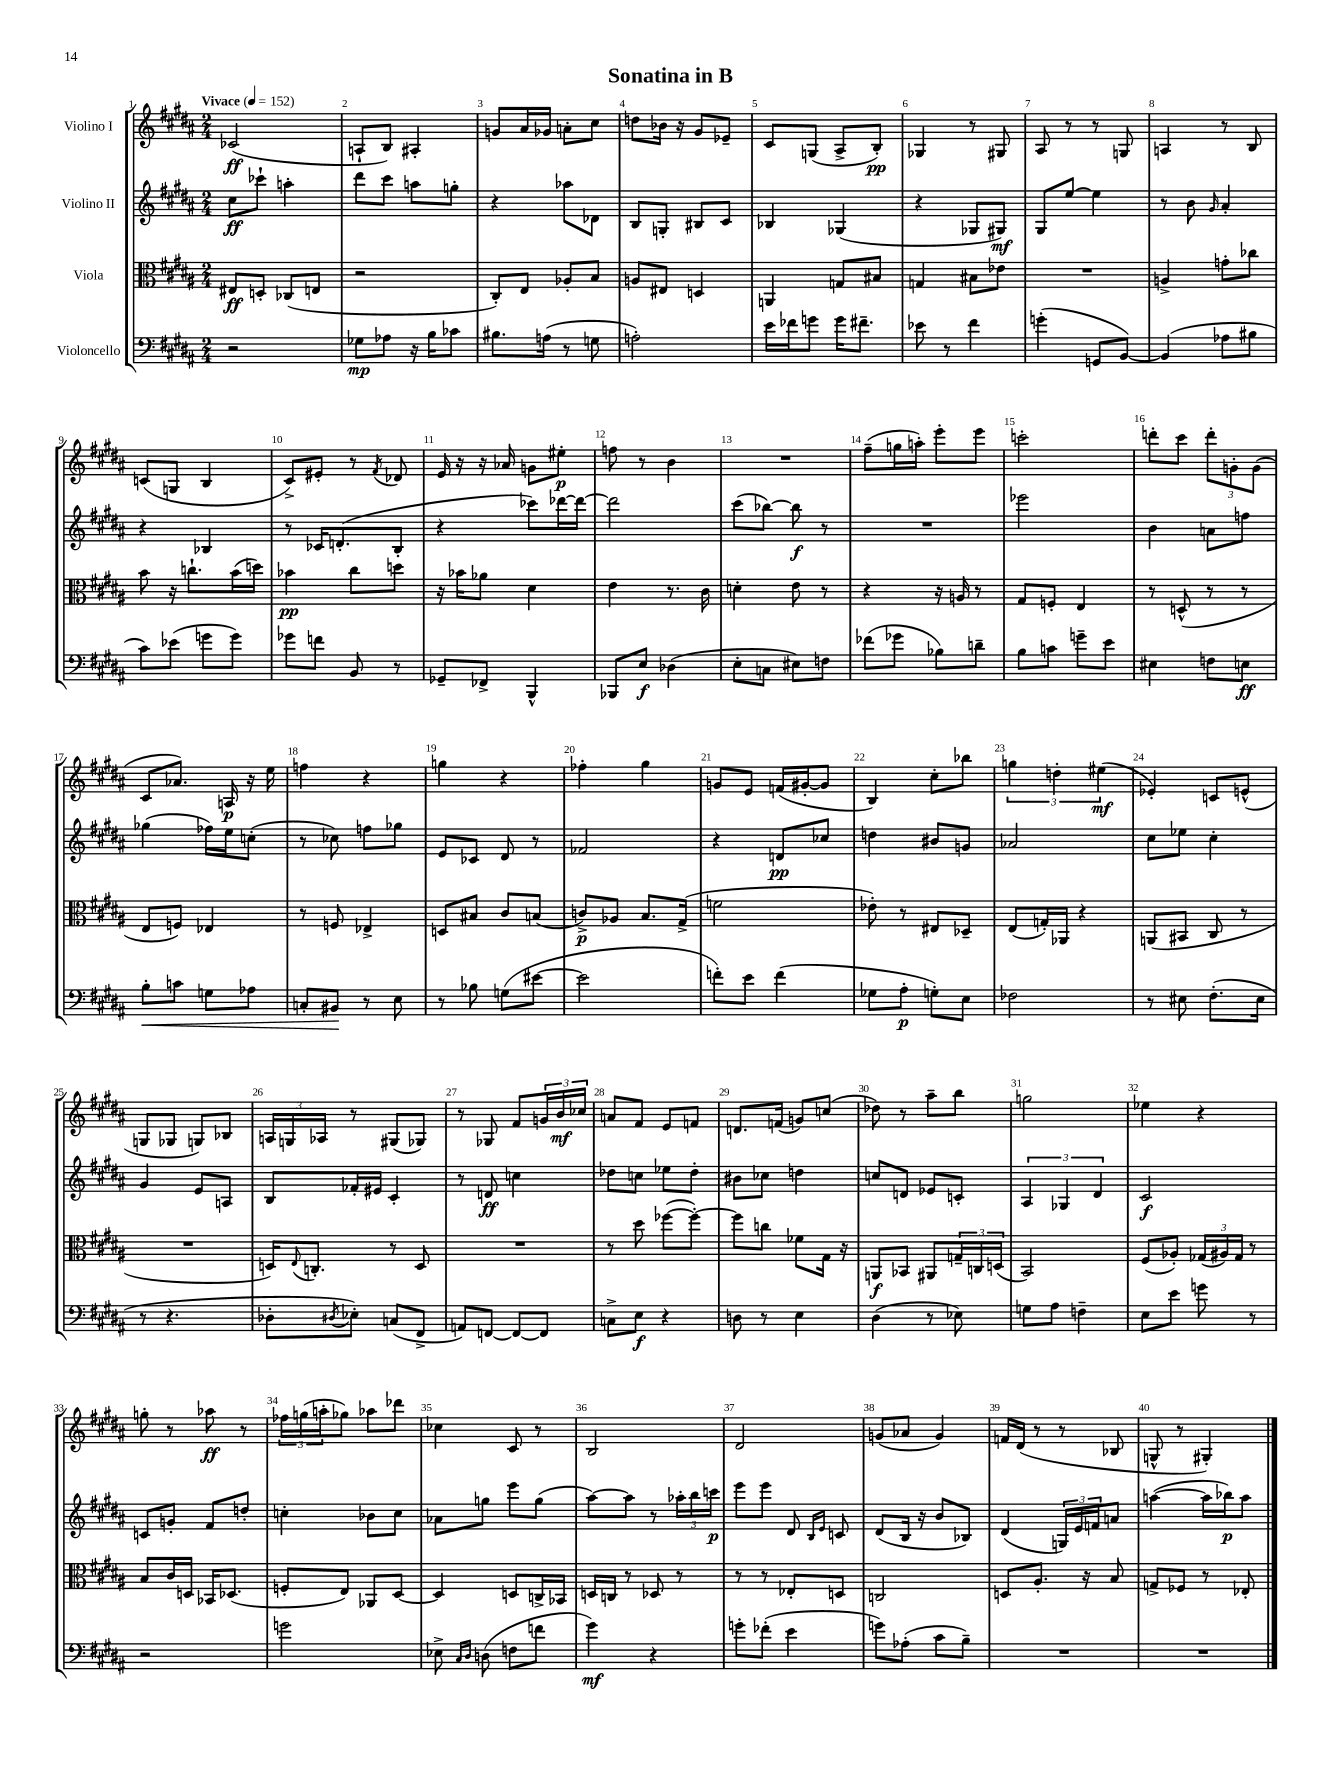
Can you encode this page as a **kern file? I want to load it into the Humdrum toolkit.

**kern	**dynam	**kern	**dynam	**kern	**dynam	**kern	**dynam
*part4	*part4	*part3	*part3	*part2	*part2	*part1	*part1
*staff4	*staff4	*staff3	*staff3	*staff2	*staff2	*staff1	*staff1
*I"Violoncello	*	*I"Viola	*	*I"Violino II	*	*I"Violino I	*
*clefF4	*	*clefC3	*	*clefG2	*	*clefG2	*
*k[f#c#g#d#a#]	*	*k[f#c#g#d#a#]	*	*k[f#c#g#d#a#]	*	*k[f#c#g#d#a#]	*
*M2/4	*	*M2/4	*	*M2/4	*	*M2/4	*
*MM152	*	*MM152	*	*MM152	*	*MM152	*
=1	=1	=1	=1	=1	=1	=1	=1
!	!	!	!	!	!	!LO:TX:a:B:t=Vivace	!
2r	.	8E#X/L	ff	8cc#\L	ff	(2c-X/	ff
.	.	8Dn'/J	.	8ccc-X`\J	.	.	.
.	.	(8C-X/L	.	4aan'\	.	.	.
.	.	8En/J	.	.	.	.	.
=2	=2	=2	=2	=2	=2	=2	=2
8G-X\L	mp	2r	.	8ddd#\L	.	8An`/L	.
8A-X\J	.	.	.	8ccc#\J	.	8B/J)	.
16r	.	.	.	8aan\L	.	4A#X'/	.
16B\KL	.	.	.	.	.	.	.
8c-X\J	.	.	.	8ggn'\J	.	.	.
=3	=3	=3	=3	=3	=3	=3	=3
8.B#X\L	.	8C#'/L)	.	4r	.	8gn/L	.
.	.	8E/J	.	.	.	16a#/L	.
(16An\Jk	.	.	.	.	.	16g-X/JJ	.
8r	.	8A-X'/L	.	8aa-X\L	.	8an'\L	.
8Gn\	.	8B/J	.	8d-X\J	.	8cc#\J	.
=4	=4	=4	=4	=4	=4	=4	=4
2An'\)	.	8An/L	.	8B/L	.	8ddn\L	.
.	.	8E#X/J	.	8Gn'/J	.	16b-X\Jk	.
.	.	.	.	.	.	16r	.
.	.	4Dn/	.	8B#X/L	.	8g#/L	.
.	.	.	.	8c#/J	.	8e-X~/J	.
=5	=5	=5	=5	=5	=5	=5	=5
16e\LL	.	4AAn/	.	4B-X/	.	8c#/L	.
16f-X\J	.	.	.	.	.	.	.
8gn\J	.	.	.	.	.	(8Gn/J	.
16g\KL	.	8Gn/L	.	(4G-X/	.	8A#^/L	.
8.f#X~\J	.	.	.	.	.	.	.
.	.	8B#X/J	.	.	.	8B'/J)	pp
=6	=6	=6	=6	=6	=6	=6	=6
8e-X\	.	4Gn/	.	4r	.	4G-X/	.
8r	.	.	.	.	.	.	.
4f#\	.	8B#X\L	.	8G-X/L	.	8r	.
.	.	8e-X\J	.	8G#X/J)	mf	8G#X/	.
=7	=7	=7	=7	=7	=7	=7	=7
(4gn'\	.	2r	.	8G#/L	.	8A#/	.
.	.	.	.	[8ee/J	.	8r	.
8GGn/L	.	.	.	4ee\]	.	8r	.
[8BB/J)	.	.	.	.	.	8Gn/	.
=8	=8	=8	=8	=8	=8	=8	=8
(4BB/]	.	4An^/	.	8r	.	4An/	.
.	.	.	.	8b\	.	.	.
.	.	.	.	16qqg#/	.	.	.
8A-X\L	.	8gn'\L	.	4a#'/	.	8r	.
8B#X\J	.	8cc-X\J	.	.	.	8B/	.
!!LO:LB:g=z
=9	=9	=9	=9	=9	=9	=9	=9
8c#\L)	.	8b\	.	4r	.	(8cn/L	.
(8e-X\J	.	16r	.	.	.	8Gn/J	.
.	.	8.ccn`\L	.	.	.	.	.
8gn\L	.	.	.	4B-X/	.	4B/	.
8g\J)	.	(16b\L	.	.	.	.	.
.	.	16ddn\JJ)	.	.	.	.	.
=10	=10	=10	=10	=10	=10	=10	=10
8g-X\L	.	4b-X\	pp	8r	.	8c#^/L)	.
8fn\J	.	.	.	16c-X/KL	.	8e#X'/J	.
.	.	.	.	(8.dn'/	.	.	.
8BB/	.	8cc#\L	.	.	.	8r	.
.	.	.	.	.	.	8qf#/	.
8r	.	8ddn\J	.	8B'/J	.	8d-X/	.
=11	=11	=11	=11	=11	=11	=11	=11
8GG-X~/L	.	16r	.	4r	.	16e/	.
.	.	16b-X\KL	.	.	.	16r	.
8FF-X^/J	.	8a-X\J	.	.	.	16r	.
.	.	.	.	.	.	16a-X/	.
4BBB^^/	.	4d#\	.	8ccc-X\L)	.	8gn\L	.
.	.	.	.	[16ddd-X\L	.	8ee#X'\J	p
.	.	.	.	16ddd-\JJ_	.	.	.
=12	=12	=12	=12	=12	=12	=12	=12
8BBB-X/L	.	4e\	.	2ddd-\]	.	8ffn\	.
8E/J	f	.	.	.	.	8r	.
(4D-X\	.	8.r	.	.	.	4b\	.
.	.	16c#\	.	.	.	.	.
=13	=13	=13	=13	=13	=13	=13	=13
8E'\L	.	4dn'\	.	(8ccc#\L	.	2r	.
8Cn\J	.	.	.	[8bb-X\J)	.	.	.
8E#X\L)	.	8e\	.	8bb-\]	f	.	.
8Fn\J	.	8r	.	8r	.	.	.
=14	=14	=14	=14	=14	=14	=14	=14
(8f-X\L	.	4r	.	2r	.	(8ff#~\L	.
8g-X\J	.	.	.	.	.	16ggn\L	.
.	.	.	.	.	.	16aan'\JJ)	.
8B-X\L)	.	16r	.	.	.	8eee'\L	.
.	.	16An/	.	.	.	.	.
8dn~\J	.	8r	.	.	.	8eee\J	.
=15	=15	=15	=15	=15	=15	=15	=15
8B\L	.	8G#/L	.	2eee-X\	.	2cccn'\	.
8cn\J	.	8Fn'/J	.	.	.	.	.
8gn~\L	.	4E/	.	.	.	.	.
8e\J	.	.	.	.	.	.	.
=16	=16	=16	=16	=16	=16	=16	=16
4E#X\	.	8r	.	4b\	.	8dddn'\L	.
.	.	(8Dn^^/	.	.	.	8ccc#\J	.
8Fn\L	.	8r	.	8an\L	.	12ddd'\L	.
.	.	.	.	.	.	12gn'\	.
8En\J	ff	8r	.	8ffn\J	.	.	.
.	.	.	.	.	.	(12g\J	.
!!LO:LB:g=z
=17	=17	=17	=17	=17	=17	=17	=17
!	!LO:HP:b	!	!	!	!	!	!
8B'\L	<	8E/L	.	(4gg-X\	.	8c#/L	.
8cn\J	.	8Fn/J)	.	.	.	8.a-X/J)	.
8Gn\L	.	4E-X/	.	16ff-X\LL)	.	.	.
.	.	.	.	16ee\J	.	16An/	p
8A-X\J	.	.	.	(8ccn'\J	.	16r	.
.	.	.	.	.	.	16ee\	.
=18	=18	=18	=18	=18	=18	=18	=18
8Cn'/L	.	8r	.	8r	.	4ffn\	.
8BB#X/J	.	8Fn/	.	8cc-X\)	.	.	.
8r	[	4E-X^/	.	8ffn\L	.	4r	.
8E\	.	.	.	8gg-X\J	.	.	.
=19	=19	=19	=19	=19	=19	=19	=19
8r	.	8Dn/L	.	8e/L	.	4ggn\	.
8B-X\	.	8B#X/J	.	8c-X/J	.	.	.
(8Gn\L	.	8c#/L	.	8d#/	.	4r	.
[8e#X\J	.	(8Bn/J	.	8r	.	.	.
=20	=20	=20	=20	=20	=20	=20	=20
2e#\]	.	8cn^/L)	p	2f-X/	.	4ff-X'\	.
.	.	8A-X/J	.	.	.	.	.
.	.	8.B/L	.	.	.	4gg#\	.
.	.	(16G#^/Jk	.	.	.	.	.
=21	=21	=21	=21	=21	=21	=21	=21
8fn'\L)	.	2fn\	.	4r	.	8gn/L	.
8e\J	.	.	.	.	.	8e/J	.
(4f\	.	.	.	8dn/L	pp	(16fn/LL	.
.	.	.	.	.	.	[16g#X'/J	.
.	.	.	.	8cc-X/J	.	8g#/J]	.
=22	=22	=22	=22	=22	=22	=22	=22
8G-X\L	.	8e-X'\)	.	4ddn\	.	4B/)	.
8A#'\J	p	8r	.	.	.	.	.
8Gn'\L)	.	8E#X/L	.	8b#X/L	.	8cc#'\L	.
8E\J	.	8D-X~/J	.	8gn/J	.	8bb-X\J	.
=23	=23	=23	=23	=23	=23	=23	=23
2F-X\	.	(8E/L	.	2a-X/	.	6ggn\	.
.	.	16Gn'/L)	.	.	.	.	.
.	.	.	.	.	.	6ddn'\	.
.	.	16AA-X/JJ	.	.	.	.	.
.	.	4r	.	.	.	.	.
.	.	.	.	.	.	(6ee#X\	mf
=24	=24	=24	=24	=24	=24	=24	=24
8r	.	(8AAn/L	.	8cc#\L	.	4e-X'/)	.
8E#X\	.	8BB#X/J	.	8ee-X\J	.	.	.
(8.F#'\L	.	8C#/	.	4cc#'\	.	8cn/L	.
.	.	8r	.	.	.	(8en^^/J	.
16E#\Jk	.	.	.	.	.	.	.
!!LO:LB:g=z
=25	=25	=25	=25	=25	=25	=25	=25
8r	.	2r	.	4g#/	.	8Gn/L	.
4.r	.	.	.	.	.	8G-X/J	.
.	.	.	.	8e/L	.	8Gn/L)	.
.	.	.	.	8An/J	.	8B-X/J	.
=26	=26	=26	=26	=26	=26	=26	=26
8D-X'\L	.	16Dn/KL)	.	8B/L	.	24An/LL	.
.	.	.	.	.	.	24Gn/	.
.	.	8qqE/	.	.	.	.	.
.	.	8.Cn'/J	.	.	.	.	.
.	.	.	.	.	.	24A-X/JJ	.
8qD#X/	.	.	.	.	.	.	.
8E-X'\J)	.	.	.	16f-X'/L	.	8r	.
.	.	.	.	16e#X/JJ	.	.	.
(8Cn/L	.	8r	.	4c#'/	.	(8G#X/L	.
8FF#^/J	.	8D/	.	.	.	8G-X/J)	.
=27	=27	=27	=27	=27	=27	=27	=27
8AAn/L)	.	2r	.	8r	.	8r	.
[8FFn/J	.	.	.	8dn/	ff	8G-X/	.
8FF/L_	.	.	.	4ccn\	.	8f#/L	.
8FF/J]	.	.	.	.	.	24gn/L	.
.	.	.	.	.	.	24b/	mf
.	.	.	.	.	.	24cc-X/JJ	.
=28	=28	=28	=28	=28	=28	=28	=28
8Cn^\L	.	8r	.	8dd-X\L	.	8an/L	.
8E\J	f	8dd#\	.	8ccn\J	.	8f#/J	.
4r	.	([8ff-X\L	.	8ee-X\L	.	8e/L	.
.	.	8ff-'\J_)	.	8dd-'\J	.	8fn/J	.
=29	=29	=29	=29	=29	=29	=29	=29
8Dn\	.	8ff-\L]	.	8b#X\L	.	8.dn/L	.
8r	.	8ccn\J	.	8cc-X\J	.	.	.
.	.	.	.	.	.	(16fn/Jk	.
4E\	.	8f-X\L	.	4ddn\	.	8gn/L)	.
.	.	16G#\Jk	.	.	.	(8ccn/J	.
.	.	16r	.	.	.	.	.
=30	=30	=30	=30	=30	=30	=30	=30
(4D#\	.	8AAn/L	f	8ccn/L	.	8dd-X\)	.
.	.	8BB-X/J	.	8dn/J	.	8r	.
8r	.	8AA#X/L	.	8e-X/L	.	8aa#~\L	.
8E-X\)	.	24Gn~/L	.	8cn'/J	.	8bb\J	.
.	.	24Cn/	.	.	.	.	.
.	.	(24Dn/JJ	.	.	.	.	.
=31	=31	=31	=31	=31	=31	=31	=31
8Gn\L	.	2BB/)	.	6A#/	.	2ggn\	.
8A#\J	.	.	.	.	.	.	.
.	.	.	.	6G-X/	.	.	.
4Fn~\	.	.	.	.	.	.	.
.	.	.	.	6d#/	.	.	.
=32	=32	=32	=32	=32	=32	=32	=32
8E\L	.	(8F#/L	.	2c#/	f	4ee-X\	.
8e\J	.	8A-X'/J)	.	.	.	.	.
8gn\	.	(24G-X/LL	.	.	.	4r	.
.	.	24A#X/)	.	.	.	.	.
.	.	24G-/JJ	.	.	.	.	.
8r	.	8r	.	.	.	.	.
!!LO:LB:g=z
=33	=33	=33	=33	=33	=33	=33	=33
2r	.	8B/L	.	8cn/L	.	8ggn'\	.
.	.	16c#/L	.	8gn'/J	.	8r	.
.	.	16Dn/JJ	.	.	.	.	.
.	.	16BB-X/KL	.	8f#/L	.	8aa-X\	ff
.	.	(8.D-X/J	.	.	.	.	.
.	.	.	.	8ddn'/J	.	8r	.
=34	=34	=34	=34	=34	=34	=34	=34
2gn\	.	8Fn'/L	.	4ccn'\	.	24ff-X\LL	.
.	.	.	.	.	.	(24ggn\	.
.	.	.	.	.	.	24aan'\J	.
.	.	8E/J)	.	.	.	8gg-X\J)	.
.	.	8AA-X/L	.	8b-X\L	.	8aa-X\L	.
.	.	[8D#/J	.	8cc\J	.	8ddd-X\J	.
=35	=35	=35	=35	=35	=35	=35	=35
8E-X^\	.	4D#/]	.	8a-X\L	.	4cc-X\	.
16qqC#/LL	.	.	.	.	.	.	.
16qqD#/JJ	.	.	.	.	.	.	.
(8Dn\	.	.	.	8ggn\J	.	.	.
8Fn\L	.	8Dn/L	.	8eee\L	.	8c#/	.
8fn\J	.	16Cn^/L	.	(8gg\J	.	8r	.
.	.	16BB-X/JJ	.	.	.	.	.
=36	=36	=36	=36	=36	=36	=36	=36
4g#\)	mf	16Dn/LL	.	[8aa#\L)	.	2B/	.
.	.	16Cn/JJ	.	.	.	.	.
.	.	8r	.	8aa#\J]	.	.	.
4r	.	8D-X/	.	8r	.	.	.
.	.	8r	.	24aa-X'\LL	.	.	.
.	.	.	.	24bb\	.	.	.
.	.	.	.	24cccn\JJ	p	.	.
=37	=37	=37	=37	=37	=37	=37	=37
8gn'\L	.	8r	.	8eee\L	.	2d#/	.
(8f-X'\J	.	8r	.	8eee\J	.	.	.
4e\	.	8E-X'/L	.	8d#/	.	.	.
.	.	.	.	16qqB/LL	.	.	.
.	.	.	.	16qqe/JJ	.	.	.
.	.	8Dn/J	.	8cn/	.	.	.
=38	=38	=38	=38	=38	=38	=38	=38
8gn\L)	.	2Cn/	.	(8d#/L	.	(8gn/L	.
(8A-X'\J	.	.	.	16B/Jk	.	8a-X/J	.
.	.	.	.	16r	.	.	.
8c#\L	.	.	.	8b/L	.	4g/)	.
8B~\J)	.	.	.	8B-X/J)	.	.	.
=39	=39	=39	=39	=39	=39	=39	=39
2r	.	8Dn/L	.	(4d#/	.	16fn/LL	.
.	.	.	.	.	.	(16d#/JJ	.
.	.	8.A#'/J	.	.	.	8r	.
.	.	.	.	24Gn/LL)	.	8r	.
.	.	.	.	24e/	.	.	.
.	.	16r	.	.	.	.	.
.	.	.	.	24fn/J	.	.	.
.	.	8B/	.	8an/J	.	8B-X/	.
=40	=40	=40	=40	=40	=40	=40	=40
2r	.	8Gn^/L	.	([4aan\	.	8Gn^^/	.
.	.	8F-X/J	.	.	.	8r	.
.	.	8r	.	16aa\LL]	.	4G#X'/)	.
.	.	.	.	16bb-X\J)	p	.	.
.	.	8E-X'/	.	8aa\J	.	.	.
==	==	==	==	==	==	==	==
*-	*-	*-	*-	*-	*-	*-	*-
